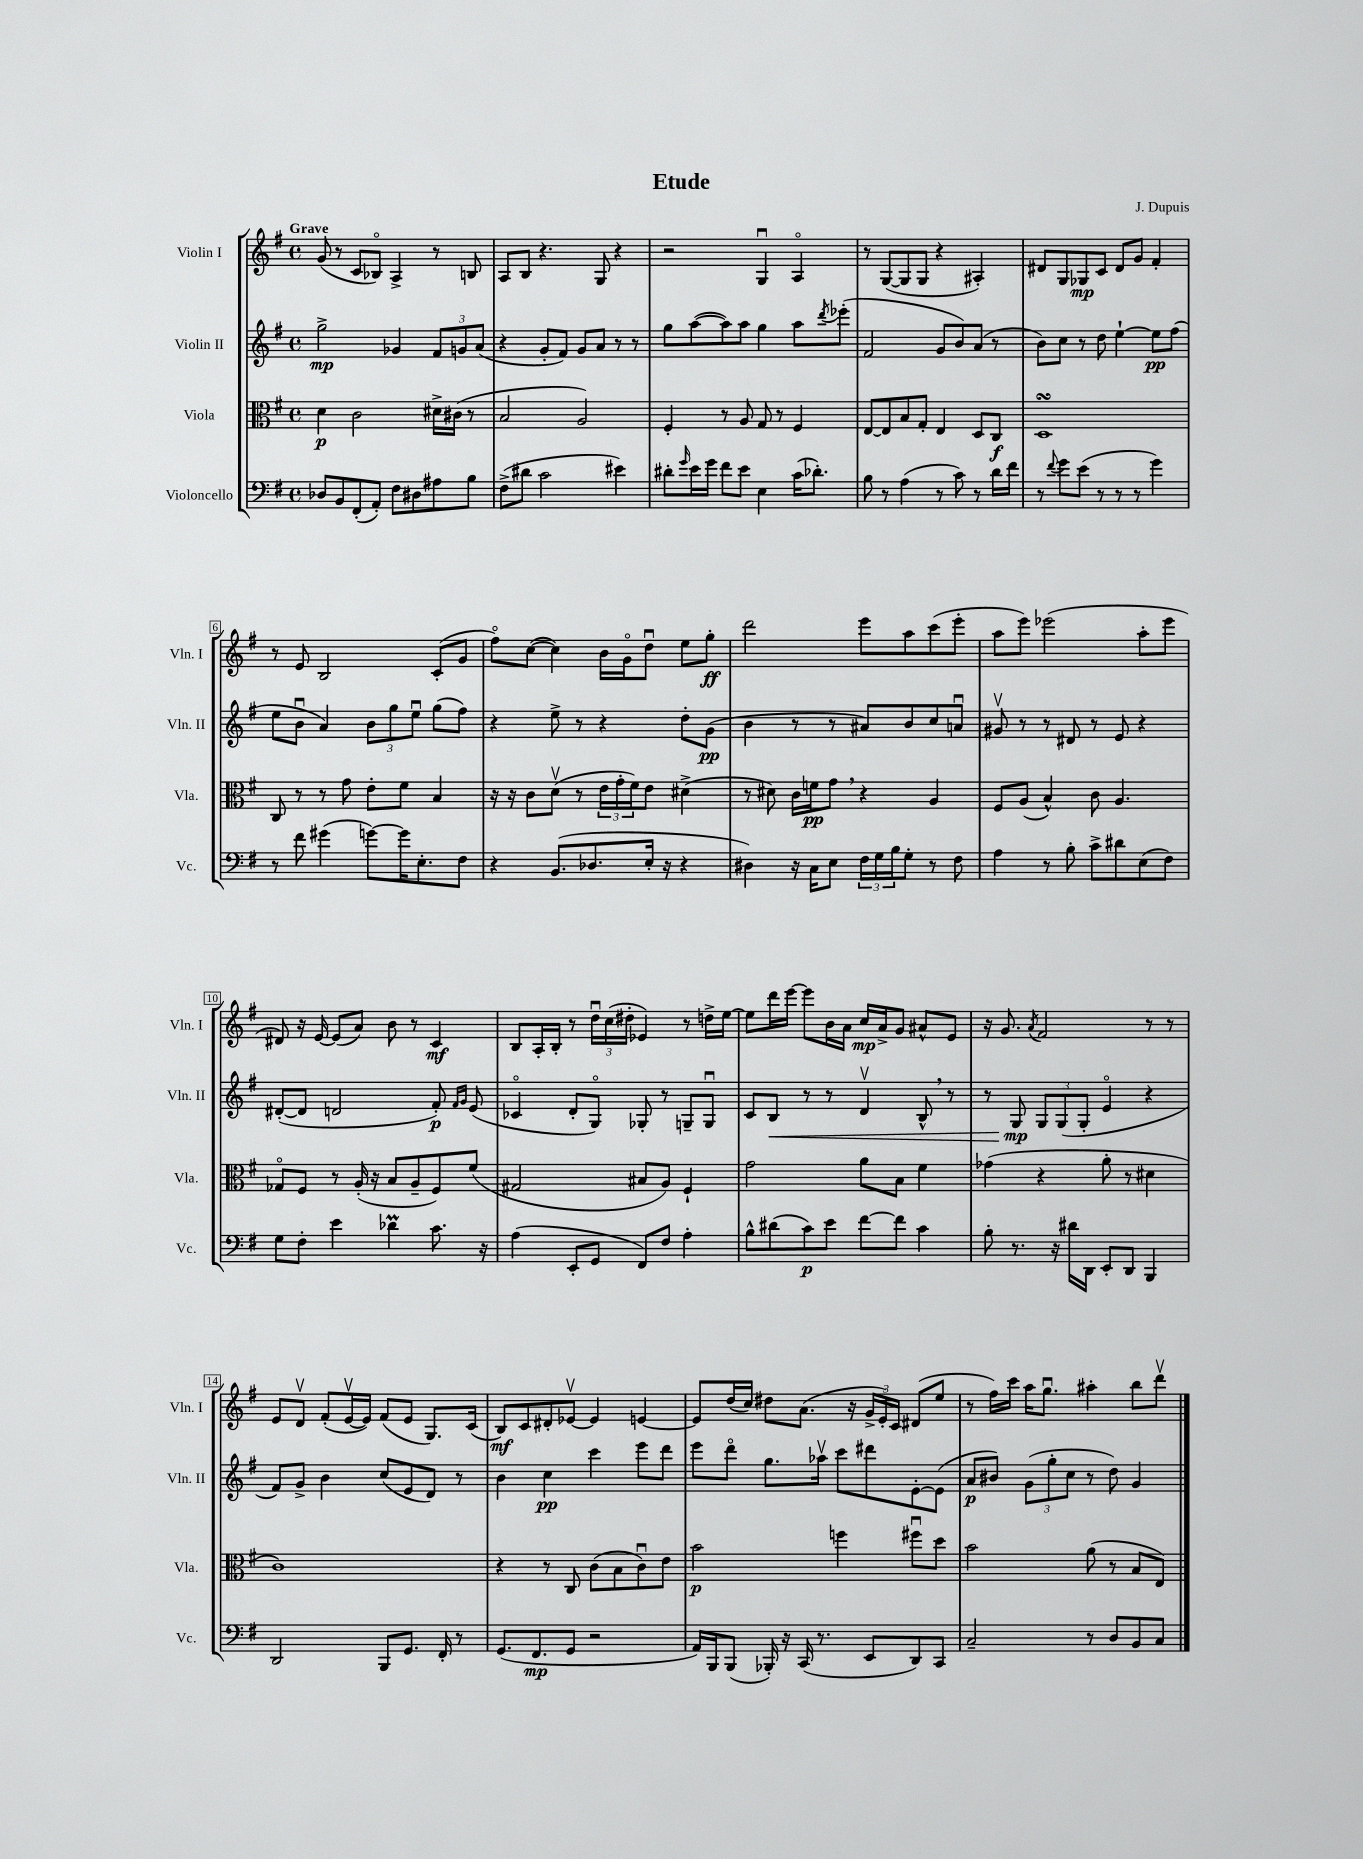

**kern	**kern	**kern	**kern
*staff4	*staff3	*staff2	*staff1
*clefF4	*clefC3	*clefG2	*clefG2
*k[f#]	*k[f#]	*k[f#]	*k[f#]
*M4/4	*M4/4	*M4/4	*M4/4
*met(c)	*met(c)	*met(c)	*met(c)
8D-/L	4d\	2gg^\	(8g/
8BB/	.	.	8r
(8FF#'/	2c\	.	8c/L
8AA'/J)	.	.	8B-o/J)
8F#\L	.	4g-/	4A^/
8D#\	.	.	.
8A#\	16d#^\LL	12f#/L	8r
.	(16c#\JJ	.	.
.	.	12g/	.
8B\J	8r	.	8B/
.	.	(12a/J	.
=	=	=	=
(8F#^\L	2B/	4r	8A/L
8d#\J	.	.	8B/J
2c\	.	8g'/L	4.r
.	.	8f#/J)	.
.	2A/)	8g/L	.
.	.	8a/J	8G/
4e#\)	.	8r	4r
.	.	8r	.
=	=	=	=
8d#'\L	4F#'/	8gg\L	2r
16qqg/	.	.	.
16e\L	.	([8aa\	.
16g\JJ	.	.	.
8f#\L	8r	8aa\])	.
8e\J	8A/	8aa\J	.
4E\	8G/	4gg\	4Gu/
.	8r	.	.
(16c\LK	4F#/	8aa\L	4Ao/
8.d-'\J)	.	.	.
.	.	8qddd/	.
.	.	(8eee-'\J	.
=	=	=	=
8B\	[8E/L	2f#/	8r
8r	8E/]	.	([8G/L
(4A\	8B/	.	8G/]
.	8G'/J	.	8G/J
8r	4E/	8g/L	4r
8c\)	.	8b/)	.
8r	8D/L	(8a/J	4A#'/)
16d\LL	8C/J	8r	.
16f#\JJ	.	.	.
=	=	=	=
8r	1D	8b\L)	8d#/L
8qqf#/	.	.	.
8g\L	.	8cc\J	8G/
(8e\J	.	8r	8G-/
8r	.	8dd\	8c/J
8r	.	[4ee`\	8d#/L
8r	.	.	8g/J
4g\)	.	8ee\]L	4f#'/
.	.	(8ff#\J	.
=	=	=	=
8r	8C/	8ee\L	8r
8f#\	8r	8bu\J	8e/
(4g#\	8r	4a/)	2B/
.	8g\	.	.
[8g\L)	8e'\L	12b\L	.
.	.	12gg\	.
16g\]K	8f#\J	.	.
.	.	12eeu\J	.
8.E'\	.	.	.
.	4B/	(8gg\L	(8c'/L
8F#\J	.	8ff#\J)	8g/J
=	=	=	=
4r	16r	4r	8ff#o\L)
.	16r	.	.
.	8c\L	.	([8cc\J
(8.BB/L	(8dv\J	8ee^\	4cc\])
.	8r	8r	.
8.D-/	.	.	.
.	24e\LL	4r	16b\LL
.	24g'\	.	.
.	.	.	16go\J
.	24f#\J)	.	.
16E'/Jk	8e\J	.	8ddu\J
16r	.	.	.
4r	(4d#^\	8dd'\L	8ee\L
.	.	(8g\J	8gg'\J
=	=	=	=
4D#\)	8r	4b\	2ddd\
.	8d#\)	.	.
16r	16c\LL	8r	.
16C\LK	16f\J	.	.
8E\J	8g\J	8r	.
24F#\LL	4r	8a#/L)	8eee\L
24G\	.	.	.
24B\J	.	.	.
8G'\J	.	8b/	8aa\
8r	4A/	8cc/	(8ccc\
8F#\	.	8au/J	8eee'\J
=	=	=	=
4A\	8F#/L	8g#v/	8aa\L
.	(8A/J	8r	8eee\J)
8r	4B^^/)	8r	(2eee-\
8B'\	.	8d#/	.
8c^\L	8c\	8r	.
8d#\	4.A/	8e/	.
(8E\	.	4r	8aa'\L
8F#\J)	.	.	8eee-\J
=	=	=	=
8G\L	8G-o/L	([8d#'/L	8d#/)
8F#'\J	8F#/J	8d#/]J	16r
.	.	.	[16e/
4e\	8r	2d/	(8e/]L
.	(16A'/	.	8a/J)
.	16r	.	.
4d-\	8B/L	.	8b\
.	8A~/	.	8r
8.c\	8F#/)	8f#'/)	4c/
.	.	16qqf#/LL	.
.	.	16qqg/JJ	.
.	(8f#/J	(8e/	.
16r	.	.	.
=	=	=	=
(4A\	2G#/	4c-o/	8B/L
.	.	.	16A'/L
.	.	.	16B'/JJ
8EE'/L	.	8d'/L	8r
8GG/J	.	8Go/J)	24ddu\LL
.	.	.	(24cc\
.	.	.	24dd#'\JJ
8FF#/L)	8B#/L	8G-'/	4e-/)
8F#/J	8A/J)	8r	.
4A'\	4F#`/	8G~/L	8r
.	.	8Gu/J	16dd^\LL
.	.	.	[16ee\JJ
=	=	=	=
8B^^\L	2g\	8c/L	8ee\]L
(8d#\	.	8B/J	16ddd\L
.	.	.	[16eee\JJ
8c\)	.	8r	8eee\]L
8e\J	.	8r	16b\L
.	.	.	16a\JJ
[8f#\L	8a\L	4dv/	16cc/LL
.	.	.	16a^/J
8f#\]J	8B\J	.	8g/J
4c\	4f#\	8B^^/	8a#^^/L
.	.	8r	8e/J
=	=	=	=
8B'\	(4g-\	8r	16r
.	.	.	8.g/
8.r	.	8G/	.
.	.	.	8qa/
.	4r	12G/L	2f#/
16r	.	.	.
.	.	(12G/	.
16d#\LL	.	.	.
.	.	12G'/J	.
16DD\JJ	.	.	.
8EE'/L	8a'\	4eo/	.
8DD/J	8r	.	.
4BBB/	4d#\	4r	8r
.	.	.	8r
=	=	=	=
2DD/	1c)	8f#/L)	8e/L
.	.	8g^/J	8dv/J
.	.	4b\	(8f#'/L
.	.	.	[16ev/L
.	.	.	16e/]JJ)
8BBB/L	.	(8cc/L	(8f#/L
8.GG/J	.	8e/	8e/J
.	.	8d/J)	8.G/L)
16FF#'/	.	.	.
8r	.	8r	.
.	.	.	(16c/Jk
=	=	=	=
(8.GG/L	4r	4b\	8B/L)
.	.	.	8c/
8.FF#/	.	.	.
.	8r	4cc\	8d#'/
8GG/J	8C/	.	[8e-v/J
2r	(8c\L	4ccc\	4e-/]
.	8B\	.	.
.	8cu\)	8eee\L	[4e/
.	8e\J	8ddd\J	.
=	=	=	=
16AA/LL)	2b\	8eee\L	8e/]L
16BBB/J	.	.	.
(8BBB/J	.	8dddo\J	(16dd/L
.	.	.	16cc/JJ)
16BBB-'/)	.	8.gg\L	8dd#\L
16r	.	.	.
(16CC/	.	.	(8.a\J
8.r	.	16aa-v\Jk	.
.	4ff\	8ccc\L	.
.	.	.	16r
8EE/L	.	8ddd#\	24g^/LL
.	.	.	24e'/)
.	.	.	24c/JJ
8DD/)	8ff#u\L	[8e'\	(8d#/L
8CC/J	8dd\J	(8e\]J	8ee/J
=	=	=	=
2C~/	2b\	8a/L	8r
.	.	8b#/J)	16ff#\LL)
.	.	.	16ccc\JJ
.	.	(12g\L	16aa\LK
.	.	.	8.ggu\J
.	.	12gg'\	.
.	.	12cc\J	.
8r	(8a\	8r	4aa#'\
8D/L	8r	8dd\)	.
8BB/	8B/L	4g/	8bb\L
8C/J	8E/J)	.	8dddv\J
==	==	==	==
*-	*-	*-	*-
